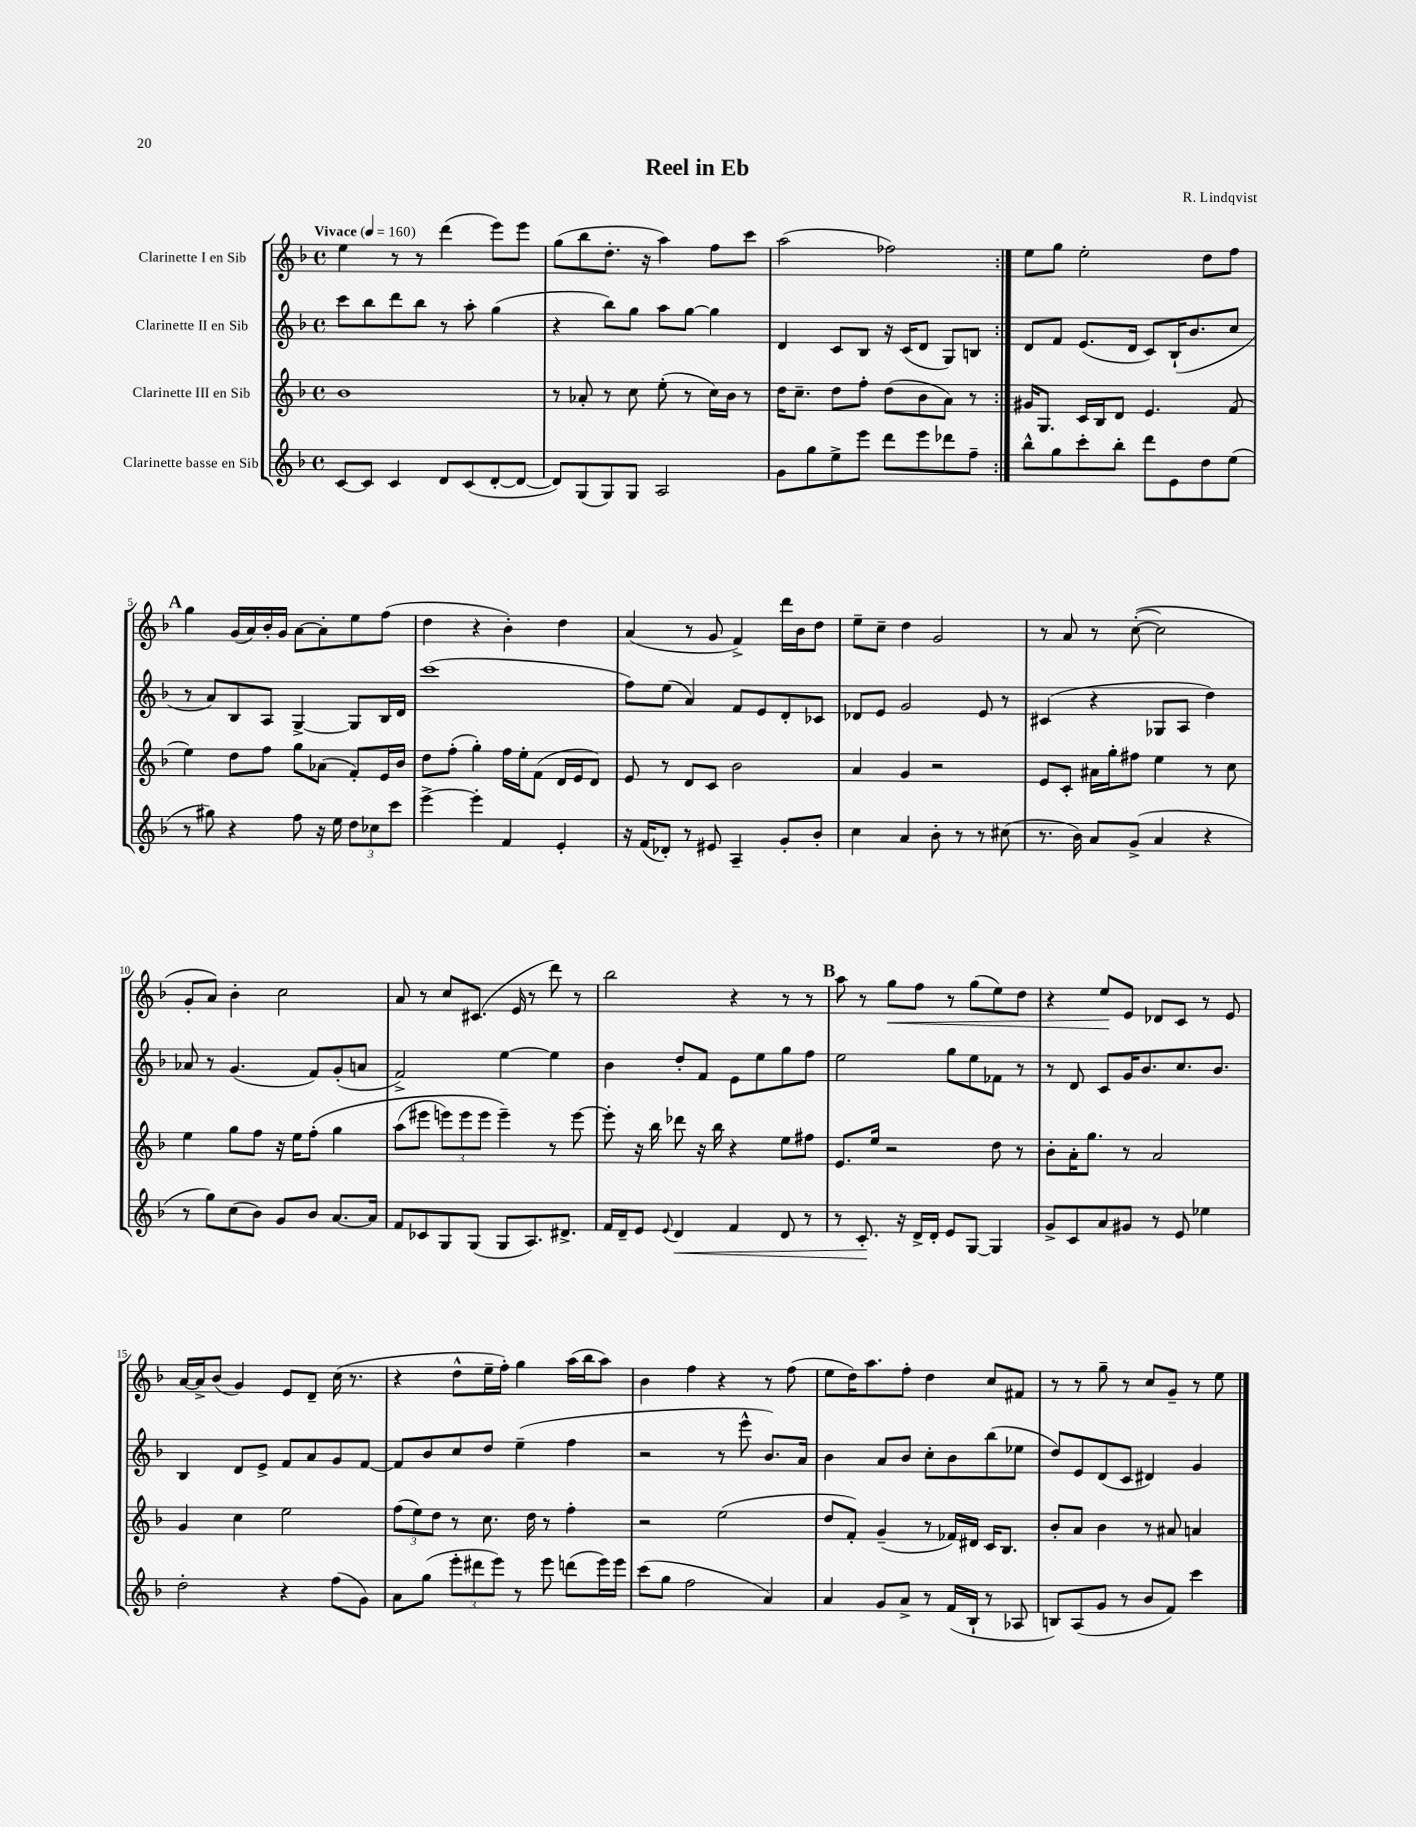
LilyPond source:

\header { title = "Reel in Eb" composer = "R. Lindqvist" }
<<
\new StaffGroup <<
\new Staff = "s0" \with { instrumentName = "Clarinette I en Sib" } {
    \clef treble \key f \major \defaultTimeSignature \time 4/4 \tempo "Vivace" 4 = 160
    \repeat volta 2 { e''4 r8 r8 d'''4( e'''8) e'''8 |
    g''8( bes''8 d''8.-. r16 a''4) f''8 c'''8 |
    a''2( fes''2) | }
    e''8 g''8 e''2-. d''8 f''8 |
    \mark \markup { \bold "A" } g''4 g'16( a'16) bes'16-. g'16 a'8~ a'8-. e''8 f''8( |
    d''4 r4 bes'4-.) d''4 |
    a'4( r8 g'8 f'4->) d'''16 bes'16 d''8 |
    e''8-- c''8-- d''4 g'2 |
    r8 a'8 r8 c''8~-.(\( c''2) |
    g'8-. a'8\) bes'4-. c''2 |
    a'8 r8 c''8 cis'8.( e'16 r8 d'''8) r8 |
    bes''2 r4 r8 r8 |
    \mark \markup { \bold "B" } a''8 r8 g''8\< f''8 r8 g''8( e''8) d''8 |
    r4 e''8\! e'8 des'8 c'8 r8 e'8 |
    a'16~ a'16-> bes'8( g'4) e'8 d'8-- c''16( r8. |
    r4 d''8-^ e''16-- f''16-.) g''4 a''16( bes''16 a''8) |
    bes'4 f''4 r4 r8 f''8( |
    e''8 d''16) a''8. f''8-. d''4 c''8 fis'8 |
    r8 r8 g''8-- r8 c''8 g'8-- r8 e''8 \bar "|." |
}
\new Staff = "s1" \with { instrumentName = "Clarinette II en Sib" } {
    \clef treble \key f \major \defaultTimeSignature \time 4/4
    \repeat volta 2 { c'''8 bes''8 d'''8 bes''8 r8 a''8-. g''4( |
    r4 bes''8) g''8 a''8 g''8~ g''4 |
    d'4 c'8 bes8 r16 c'16( d'8 g8) b8 | }
    d'8 f'8 e'8.( d'16 c'8) bes16-!( bes'8. c''8 |
    \mark \markup { \bold "A" } r8 a'8) bes8 a8 g4~-> g8 bes16 d'16 |
    c'''1( |
    f''8) e''8( a'4) f'8 e'8 d'8-. ces'8 |
    des'8 e'8 g'2 e'8 r8 |
    cis'4( r4 ges8 a8 d''4) |
    aes'8 r8 g'4.( f'8) g'8-.( a'8 |
    f'2->) e''4~ e''4 |
    bes'4 d''8-. f'8 e'8 e''8 g''8 f''8 |
    \mark \markup { \bold "B" } e''2 g''8 e''8 fes'8 r8 |
    r8 d'8 c'8 g'16 bes'8. c''8. bes'8. |
    bes4 d'8 e'8-> f'8 a'8 g'8 f'8~ |
    f'8 bes'8 c''8 d''8 e''4--( f''4 |
    r2 r8 e'''8-^ bes'8.) a'16 |
    bes'4 a'8 bes'8 c''8-. bes'8 bes''8( ees''8 |
    d''8) e'8 d'8( c'8 dis'4) g'4 \bar "|." |
}
\new Staff = "s2" \with { instrumentName = "Clarinette III en Sib" } {
    \clef treble \key f \major \defaultTimeSignature \time 4/4
    \repeat volta 2 { bes'1 |
    r8 aes'8-. r8 c''8 e''8-.( r8 c''16) bes'16 r8 |
    d''16 c''8.-- d''8 f''8-. d''8( bes'8 a'8) r8 | }
    gis'16 g8. c'16 bes16 d'8 e'4. f'8( |
    \mark \markup { \bold "A" } e''4) d''8 f''8 g''8 aes'8( f'8-.) e'16 bes'16 |
    d''8 f''8-.( g''4-.) f''16 e''16-. f'8( d'16 e'16 d'8) |
    e'8 r8 d'8 c'8 bes'2 |
    a'4 g'4 r2 |
    e'8 c'8-. ais'16 g''16-. fis''8 e''4 r8 c''8 |
    e''4 g''8 f''8 r16 e''16 f''8-.\( g''4 |
    a''8( eis'''8 \tuplet 3/2 { e'''8) e'''8 e'''8 } e'''4--\) r8 e'''8~ |
    e'''8-. r16 bes''16 des'''8 r16 bes''16 r4 e''8 fis''8 |
    \mark \markup { \bold "B" } e'8. e''16 r2 d''8 r8 |
    bes'8-. a'16-. g''8. r8 a'2 |
    g'4 c''4 e''2 |
    \tuplet 3/2 { f''8( e''8) d''8 } r8 c''8. d''16 r8 f''4-. |
    r2 e''2( |
    d''8 f'8-.) g'4--( r8 fes'16) dis'16 c'16 bes8. |
    bes'8-. a'8 bes'4 r8 ais'8 a'4 \bar "|." |
}
\new Staff = "s3" \with { instrumentName = "Clarinette basse en Sib" } {
    \clef treble \key f \major \defaultTimeSignature \time 4/4
    \repeat volta 2 { c'8~ c'8 c'4 d'8 c'8( d'8~-. d'8~ |
    d'8) g8( g8) g8 a2 |
    g'8 g''8 e''8-> e'''8 d'''8 e'''8 des'''8 f''8-- | }
    bes''8-^ g''8 c'''8-. bes''8-. d'''8 e'8 d''8 e''8( |
    \mark \markup { \bold "A" } r8 gis''8) r4 f''8 r16 e''16 \tuplet 3/2 { d''8 ces''8 c'''8 } |
    e'''4~-> e'''4-. f'4 e'4-. |
    r16 f'16( des'8-.) r8 eis'8 a4-- g'8-. bes'8-. |
    c''4 a'4 bes'8-. r8 r8 cis''8( |
    r8. bes'16) a'8 g'8->( a'4 r4 |
    r8 g''8) c''8( bes'8) g'8 bes'8 a'8.~ a'16 |
    f'8 ces'8 g8 g8( g8 a8.) dis'8.-> |
    f'16 d'16-- e'8 \appoggiatura { e'8 } d'4\< f'4 d'8 r8 |
    \mark \markup { \bold "B" } r8 c'8.-.\! r16 d'16-> d'16-. e'8 g8~ g4 |
    g'8-> c'8 a'8 gis'8 r8 e'8 ees''4 |
    d''2-. r4 f''8( g'8) |
    a'8 g''8( \tuplet 3/2 { e'''8-. dis'''8 e'''8) } r8 e'''8 d'''8( e'''16) e'''16 |
    c'''8( g''8 f''2 a'4) |
    a'4 g'8 a'8-> r8 f'16( bes16-! r8 aes8 |
    b8) a8( g'8 r8 bes'8 f'8) c'''4 \bar "|." |
}
>>
>>
